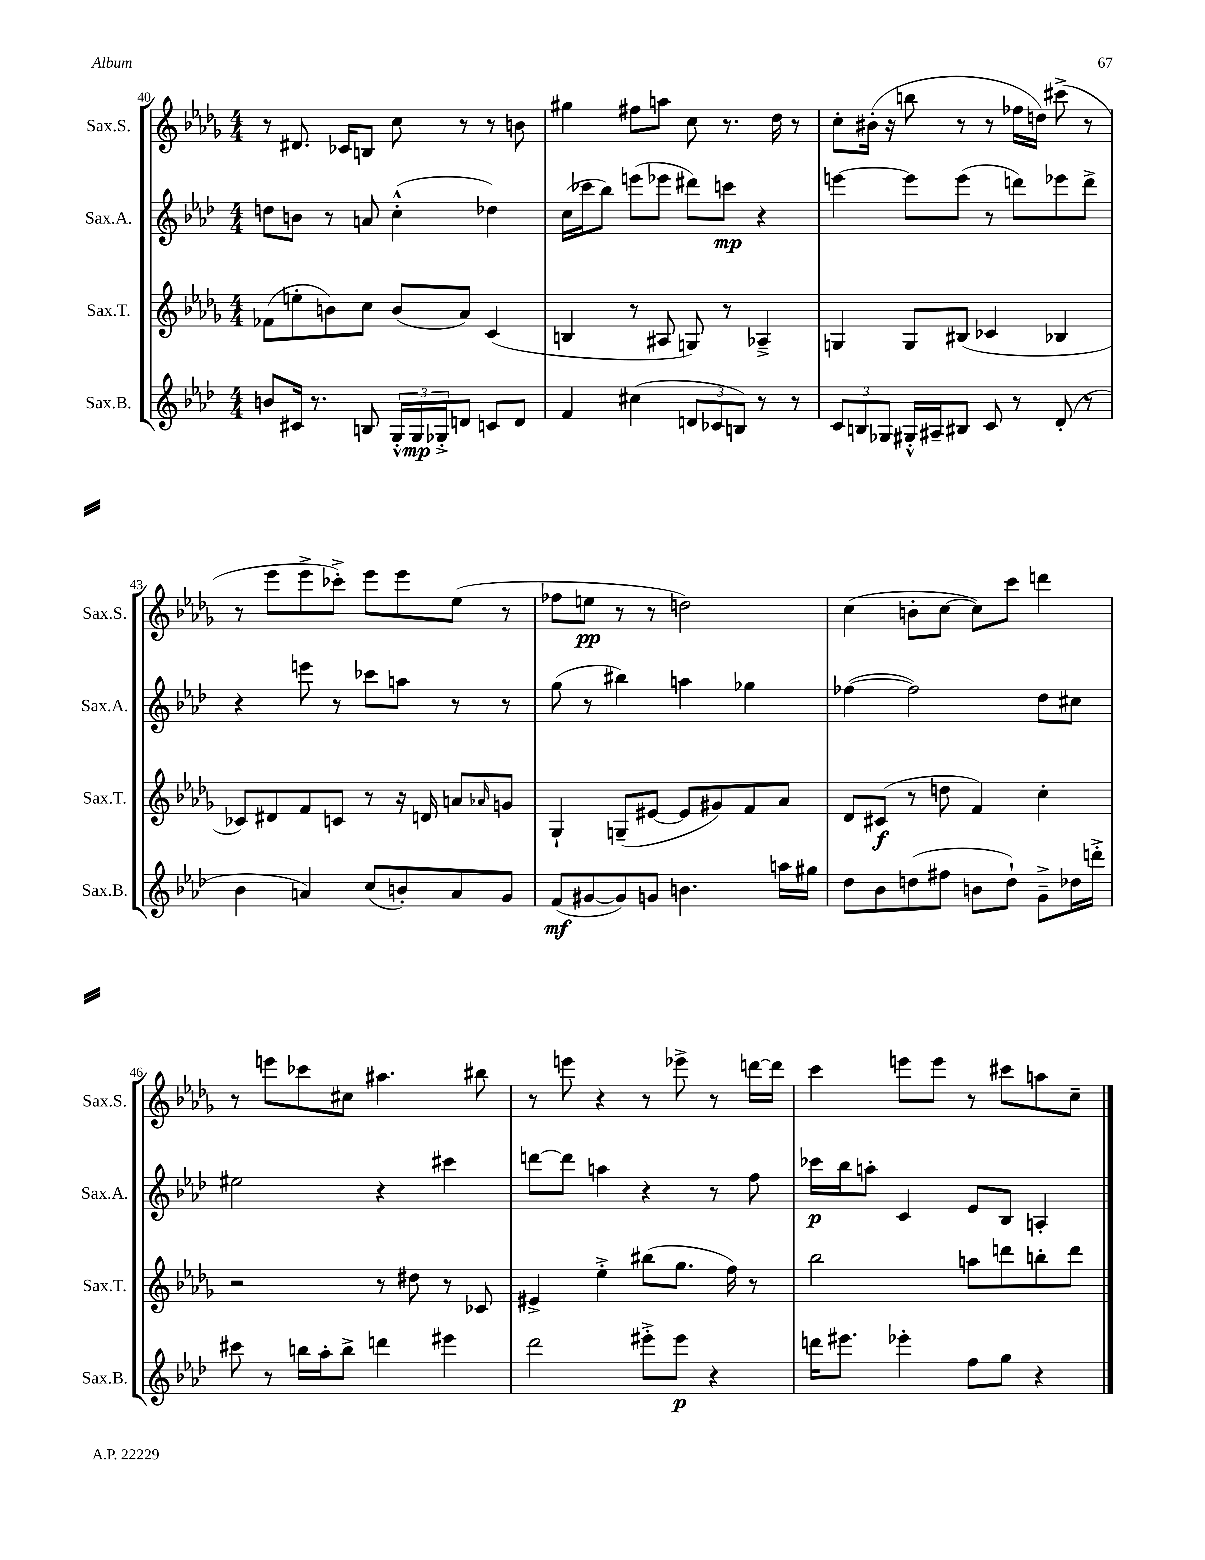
<<
\new StaffGroup <<
\new Staff = "s0" \with { instrumentName = "Sax.S." shortInstrumentName = "Sax.S." } {
    \clef treble \key des \major \numericTimeSignature \time 4/4
    r8 dis'8. ces'16 b8 c''8 r8 r8 b'8 |
    gis''4 fis''8 a''8 c''8 r8. des''16 r8 |
    c''8-. bis'16-.( r16 b''8 r8 r8 fes''16 d''16) cis'''8->( r8 |
    r8 ees'''8 ees'''8-> ces'''8-.->) ees'''8 ees'''8 ees''8( r8 |
    fes''8 e''8\pp r8 r8 d''2) |
    c''4( b'8-. c''8~ c''8) c'''8 d'''4 |
    r8 e'''8 ces'''8 cis''8 ais''4. bis''8 |
    r8 e'''8 r4 r8 ees'''8-> r8 d'''16~ d'''16 |
    c'''4 e'''8 e'''8 r8 cis'''8 a''8 c''8-- \bar "|." |
}
\new Staff = "s1" \with { instrumentName = "Sax.A." shortInstrumentName = "Sax.A." } {
    \clef treble \key aes \major \numericTimeSignature \time 4/4
    d''8 b'8 r8 a'8 c''4-.-^( des''4) |
    c''16( ces'''16 bes''8) e'''8( ees'''8 dis'''8) c'''8\mp r4 |
    e'''4~ e'''8 e'''8( r8 d'''8) ees'''8 d'''8-> |
    r4 e'''8 r8 ces'''8 a''8 r8 r8 |
    g''8( r8 bis''4) a''4 ges''4 |
    fes''4~( fes''2) des''8 cis''8 |
    eis''2 r4 cis'''4 |
    d'''8~ d'''8 a''4 r4 r8 f''8 |
    ces'''16\p bes''16 a''8-. c'4 ees'8 bes8 a4-. \bar "|." |
}
\new Staff = "s2" \with { instrumentName = "Sax.T." shortInstrumentName = "Sax.T." } {
    \clef treble \key des \major \numericTimeSignature \time 4/4
    fes'8( e''8-. b'8) c''8 b'8( aes'8) c'4( |
    b4 r8 ais8 g8) r8 aes4---> |
    g4 g8 bis8( ces'4 bes4 |
    ces'8) dis'8 f'8 c'8 r8 r16 d'16 a'8 \grace { aes'16 } g'8 |
    ges4-! g8--( eis'8~ eis'8 gis'8) f'8 aes'8 |
    des'8 cis'8\f( r8 d''8 f'4) c''4-. |
    r2 r8 dis''8 r8 ces'8 |
    eis'4-> ees''4-.-> bis''8( ges''8. f''16) r8 |
    bes''2 a''8 d'''8 b''8-. d'''8 \bar "|." |
}
\new Staff = "s3" \with { instrumentName = "Sax.B." shortInstrumentName = "Sax.B." } {
    \clef treble \key aes \major \numericTimeSignature \time 4/4
    b'8 cis'16 r8. b8 \tuplet 3/2 { g16-.-^ g16\mp ges16-.-> } d'8 c'8 d'8 |
    f'4 cis''4( \tuplet 3/2 { d'8 ces'8 b8) } r8 r8 |
    \tuplet 3/2 { c'8 b8 ges8 } gis16-.-^ ais16-- bis8 c'8 r8 des'8-.( r8 |
    bes'4 a'4) c''8( b'8-.) a'8 g'8 |
    f'8\mf( gis'8~ gis'8) g'8 b'4. a''16 gis''16 |
    des''8 bes'8 d''8( fis''8 b'8 d''8-!) g'8---> des''16 d'''16-.-> |
    cis'''8 r8 b''16 aes''16-. b''8-> d'''4 eis'''4 |
    des'''2 eis'''8-.-> eis'''8\p r4 |
    d'''16 eis'''8. ees'''4-. f''8 g''8 r4 \bar "|." |
}
>>
>>
\layout { \context { \Score currentBarNumber = #40 } }
